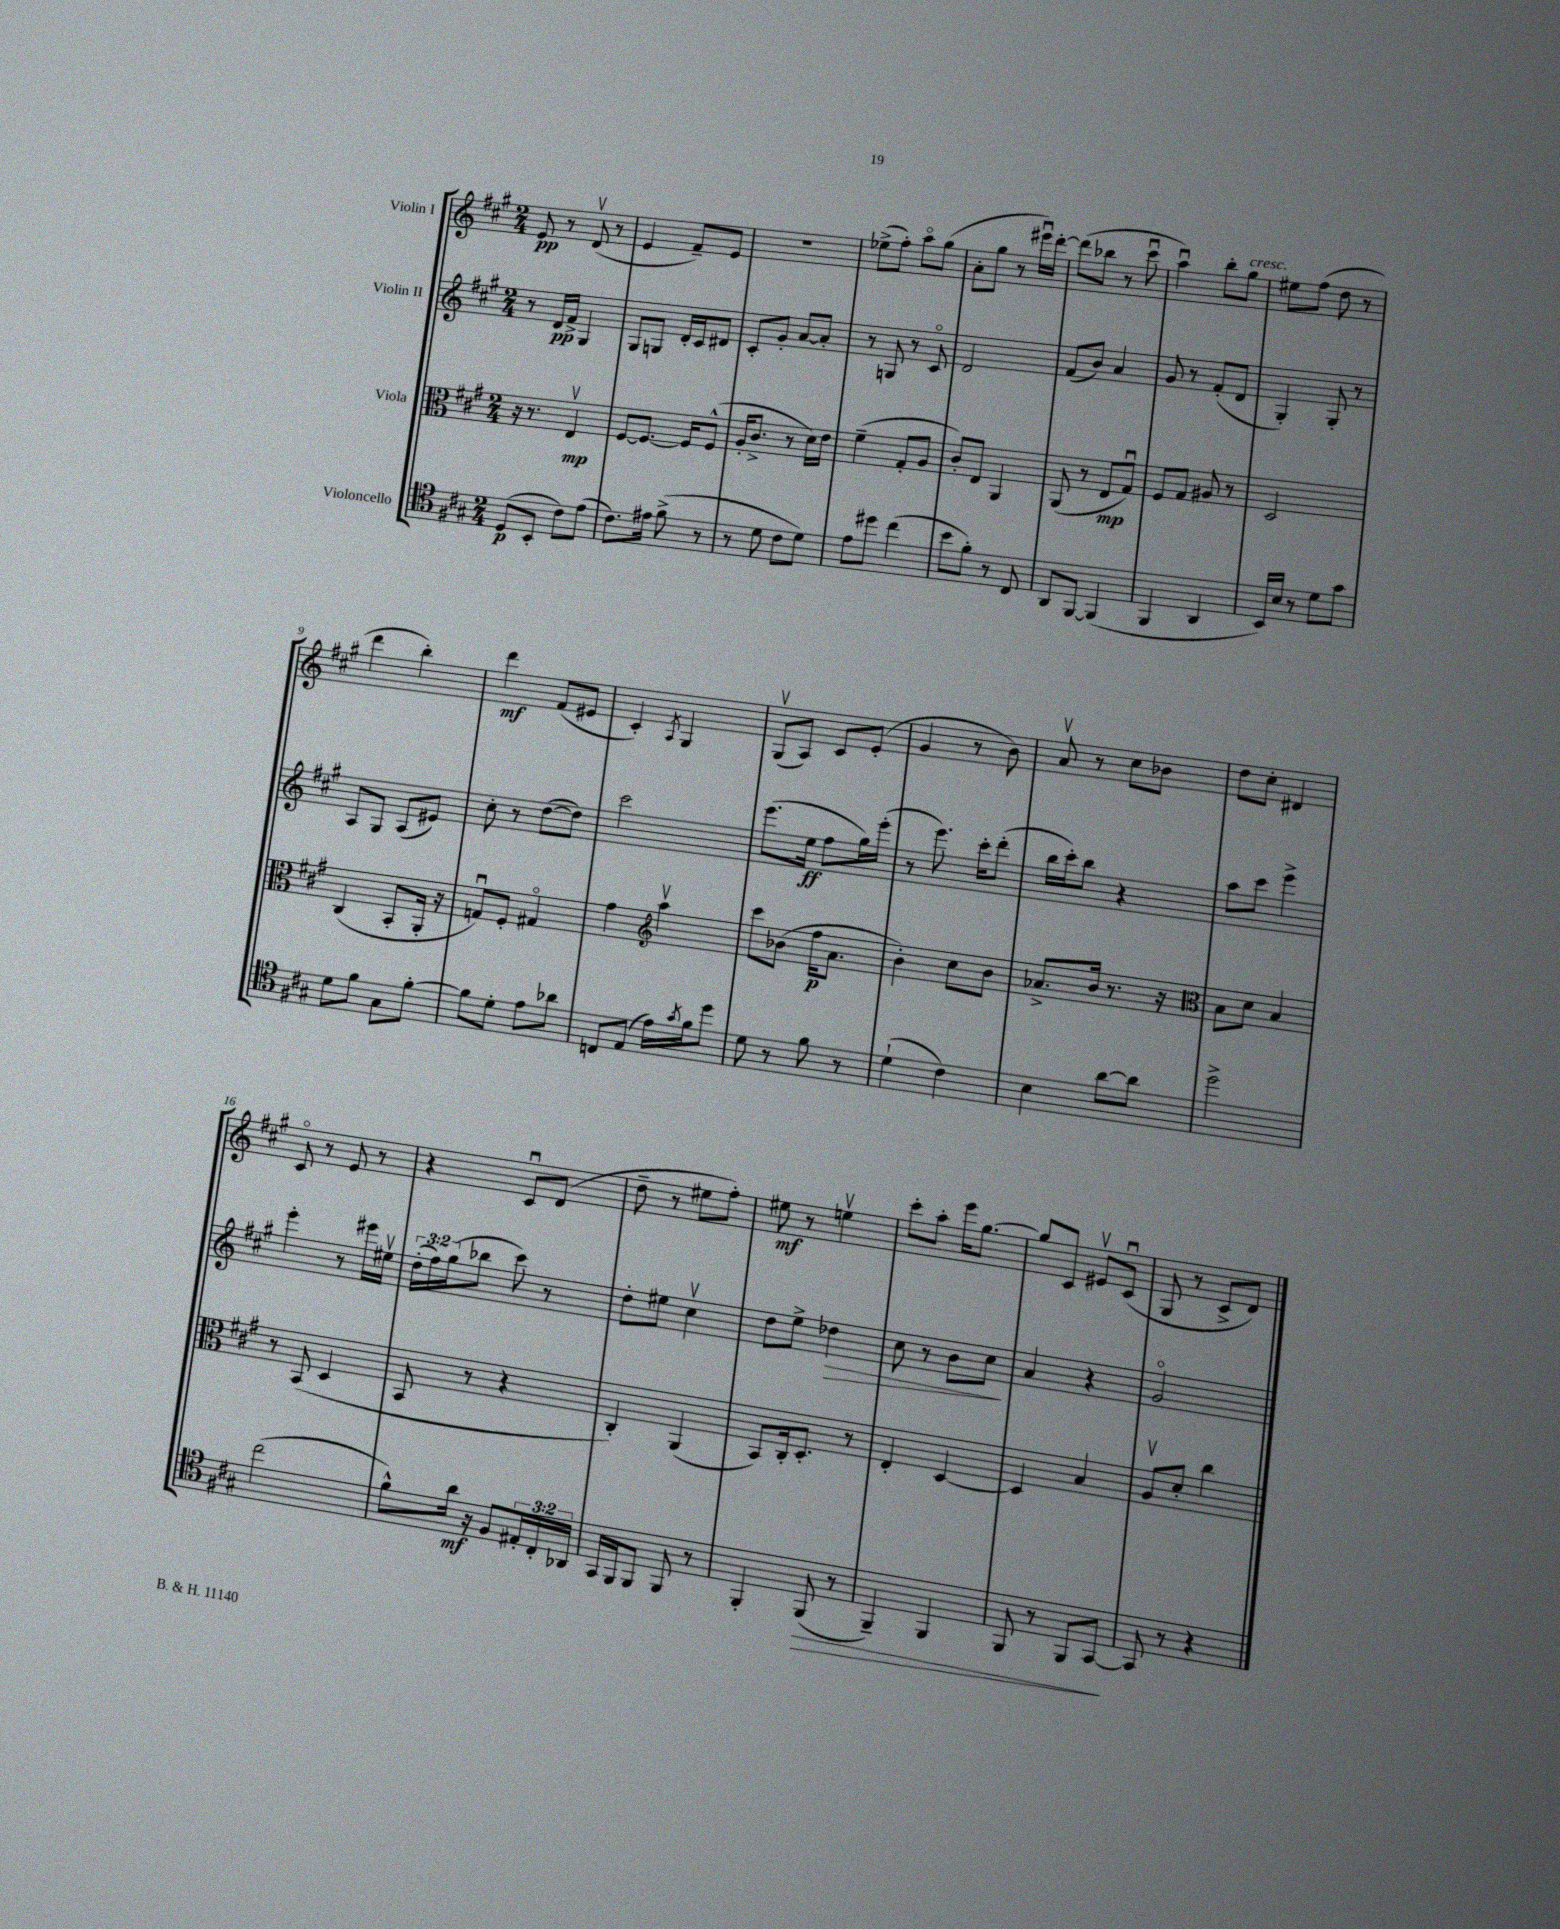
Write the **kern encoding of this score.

**kern	**kern	**kern	**kern
*staff4	*staff3	*staff2	*staff1
*clefC4	*clefC3	*clefG2	*clefG2
*k[f#c#g#]	*k[f#c#g#]	*k[f#c#g#]	*k[f#c#g#]
*M2/4	*M2/4	*M2/4	*M2/4
(8D/L	16r	8r	8e/
.	8.r	.	.
8BB'/J	.	16d/LL	8r
.	.	16f#^/JJ	.
8c#\L)	4Ev/	4G#/	(8dv/
(8e\J	.	.	8r
=	=	=	=
8.c#\L)	[8F#/L	8G#/L	4e/
.	8.F#/_J	8G/J	.
16e#\Jk	.	.	.
(8f#^\	.	16d'/LL	8f#~/L)
.	16F#/]LK	16c#/J	.
8r	(8F#^^/J	8d#/J	8e/J
=	=	=	=
8r	16A'/LK	8c#'/L	2r
.	8.c#^/J	.	.
8d\	.	8g#'/J	.
8c#\L	8r	[8a/L	.
8d\J)	16d\LL)	8a'/]J	.
.	16e\JJ	.	.
=	=	=	=
8e\L	(4f#~\	8r	(8ee-^\L
8dd#\J	.	8G/	8ff#'\J)
(4cc#\	8G#'/L	8r	8aao\L
.	8A/J	8c#o/	(8gg#\J
=	=	=	=
8b\L	8c#'/L)	2d/	8a'\L
8f#'\J)	8E/J	.	8gg#\J
8r	4AA/	.	8r
8C#/	.	.	16eee#u\LL)
.	.	.	[16ddd'\JJ
=	=	=	=
8AA/L	(8AA/	(8f#/L	(8ddd\]L
[8FF#/J	8r	8b/J)	8bb-\J
(4FF#/]	8E/L	4a/	8r
.	8G#u/J)	.	8ccc#u\
=	=	=	=
4FF#/	8F#/L	8g#/	4aau\)
.	8G#/J	8r	.
4AA/	8A#/	(8f#'/L	8bb'\L
.	8r	8d/J	8gg#\J
=	=	=	=
16BB/LL)	2D/	4G#'/)	8ee#\L
16B/JJ	.	.	.
8r	.	.	(8ff#\J
8d\L	.	8G#'/	8dd\
8g#\J	.	8r	8r
=	=	=	=
8d\L	(4C#/	8A/L	4ddd\
8f#\J	.	8G#/J	.
8G#\L	8BB'/L	(8A/L	4bb'\)
[8f#'\J	16AA'/Jk	8e#/J)	.
.	16r	.	.
=	=	=	=
8f#\]L	8Gu/L)	8cc#'\	4ddd\
8d'\J	8F#'/J	8r	.
8e\L	4G#o/	([8dd\L	(8f#/L
8a-\J	.	8dd\]J)	8e#/J
=	=	=	=
8C/L	4g#\	2ccc#\	4c#'/)
(8E/J	.	.	.
*	*clefG2	*	*
.	.	.	8qA/
16e\LL)	4aav\	.	4G#/
8qg#/	.	.	.
16f#\J	.	.	.
8dd\J	.	.	.
=	=	=	=
8d\	8ccc#\L	(8.eee\L	(8G#v/L
8r	(8b-\J	.	8A/J)
.	.	16ee\Jk	.
8f#\	16ff#\LK	8ff#\L	8c#/L
.	8.a\J	.	.
8r	.	16gg#\L)	(8e'/J
.	.	(16eee'\JJ	.
=	=	=	=
(4d`\	4b'\)	8r	4g#/
.	.	8.eee\)	.
4c#\)	8cc#\L	.	8r
.	.	16ccc#'\LK	.
.	8b\J	(8ddd'\J	8b\)
=	=	=	=
4B\	8.a-^/L	16bb\LL	8av/
.	.	16ccc#'\J)	.
.	.	8bb\J	8r
.	16b/Jk	.	.
[8a\L	8.r	4r	8cc#\L
8a\]J	.	.	8b-\J
.	16r	.	.
=	=	=	=
*	*clefC3	*	*
2dd^\	8B\L	8aa\L	8dd\L
.	8d\J	8ccc#\J	8cc#'\J
.	4B/	4eee^\	4d#/
=	=	=	=
(2cc#\	8r	4eee'\	8c#o/
.	(8BB/	.	8r
.	4D/	8r	8e/
.	.	16eee#\LL	8r
.	.	16ee#v\JJ	.
=	=	=	=
8f#^^\L)	8BB/	(24dd'\LL	4r
.	.	24ff#\)	.
.	.	(24gg#\J	.
16a\Jk	8r	8bb-\J	.
16r	.	.	.
8F#/L	4r	8ccc#\)	8c#u/L
24E#'/L	.	8r	(8d/J
24C#'/	.	.	.
24AA-/JJ	.	.	.
=	=	=	=
16GG#/LL	4C#'/)	8dd'\L	8dd~\
16FF#/J	.	.	.
8FF#/J	.	8ee#\J	8r
8FF#/	(4AA/	4cc#v\	8ee#\L
8r	.	.	8ff#'\J)
=	=	=	=
4FF#'/	8BB/L)	8dd\L	8ee#\
.	16C#'/k	8ee^\J	8r
.	8.D'/J	.	.
(8FF#/	.	4dd-\	4eev\
8r	8r	.	.
=	=	=	=
4FF#~/)	4E'/	8cc#\	8ccc#'\L
.	.	8r	8aa'\J
4FF#/	[4D/	8b\L	16eee\LK
.	.	.	[8.gg#\J
.	.	8cc#\J	.
=	=	=	=
8FF#/	4D/]	4a/	8gg#/]L
8r	.	.	8c#/J
8FF#/L	4B/	4r	8e#v/L
[8GG#/J	.	.	(8c#u/J
=	=	=	=
8GG#/]	8Av/L	2g#o/	8G#/
8r	8d'/J	.	8r
4r	4cc#\	.	8c#^/L
.	.	.	8d/J)
==	==	==	==
*-	*-	*-	*-
